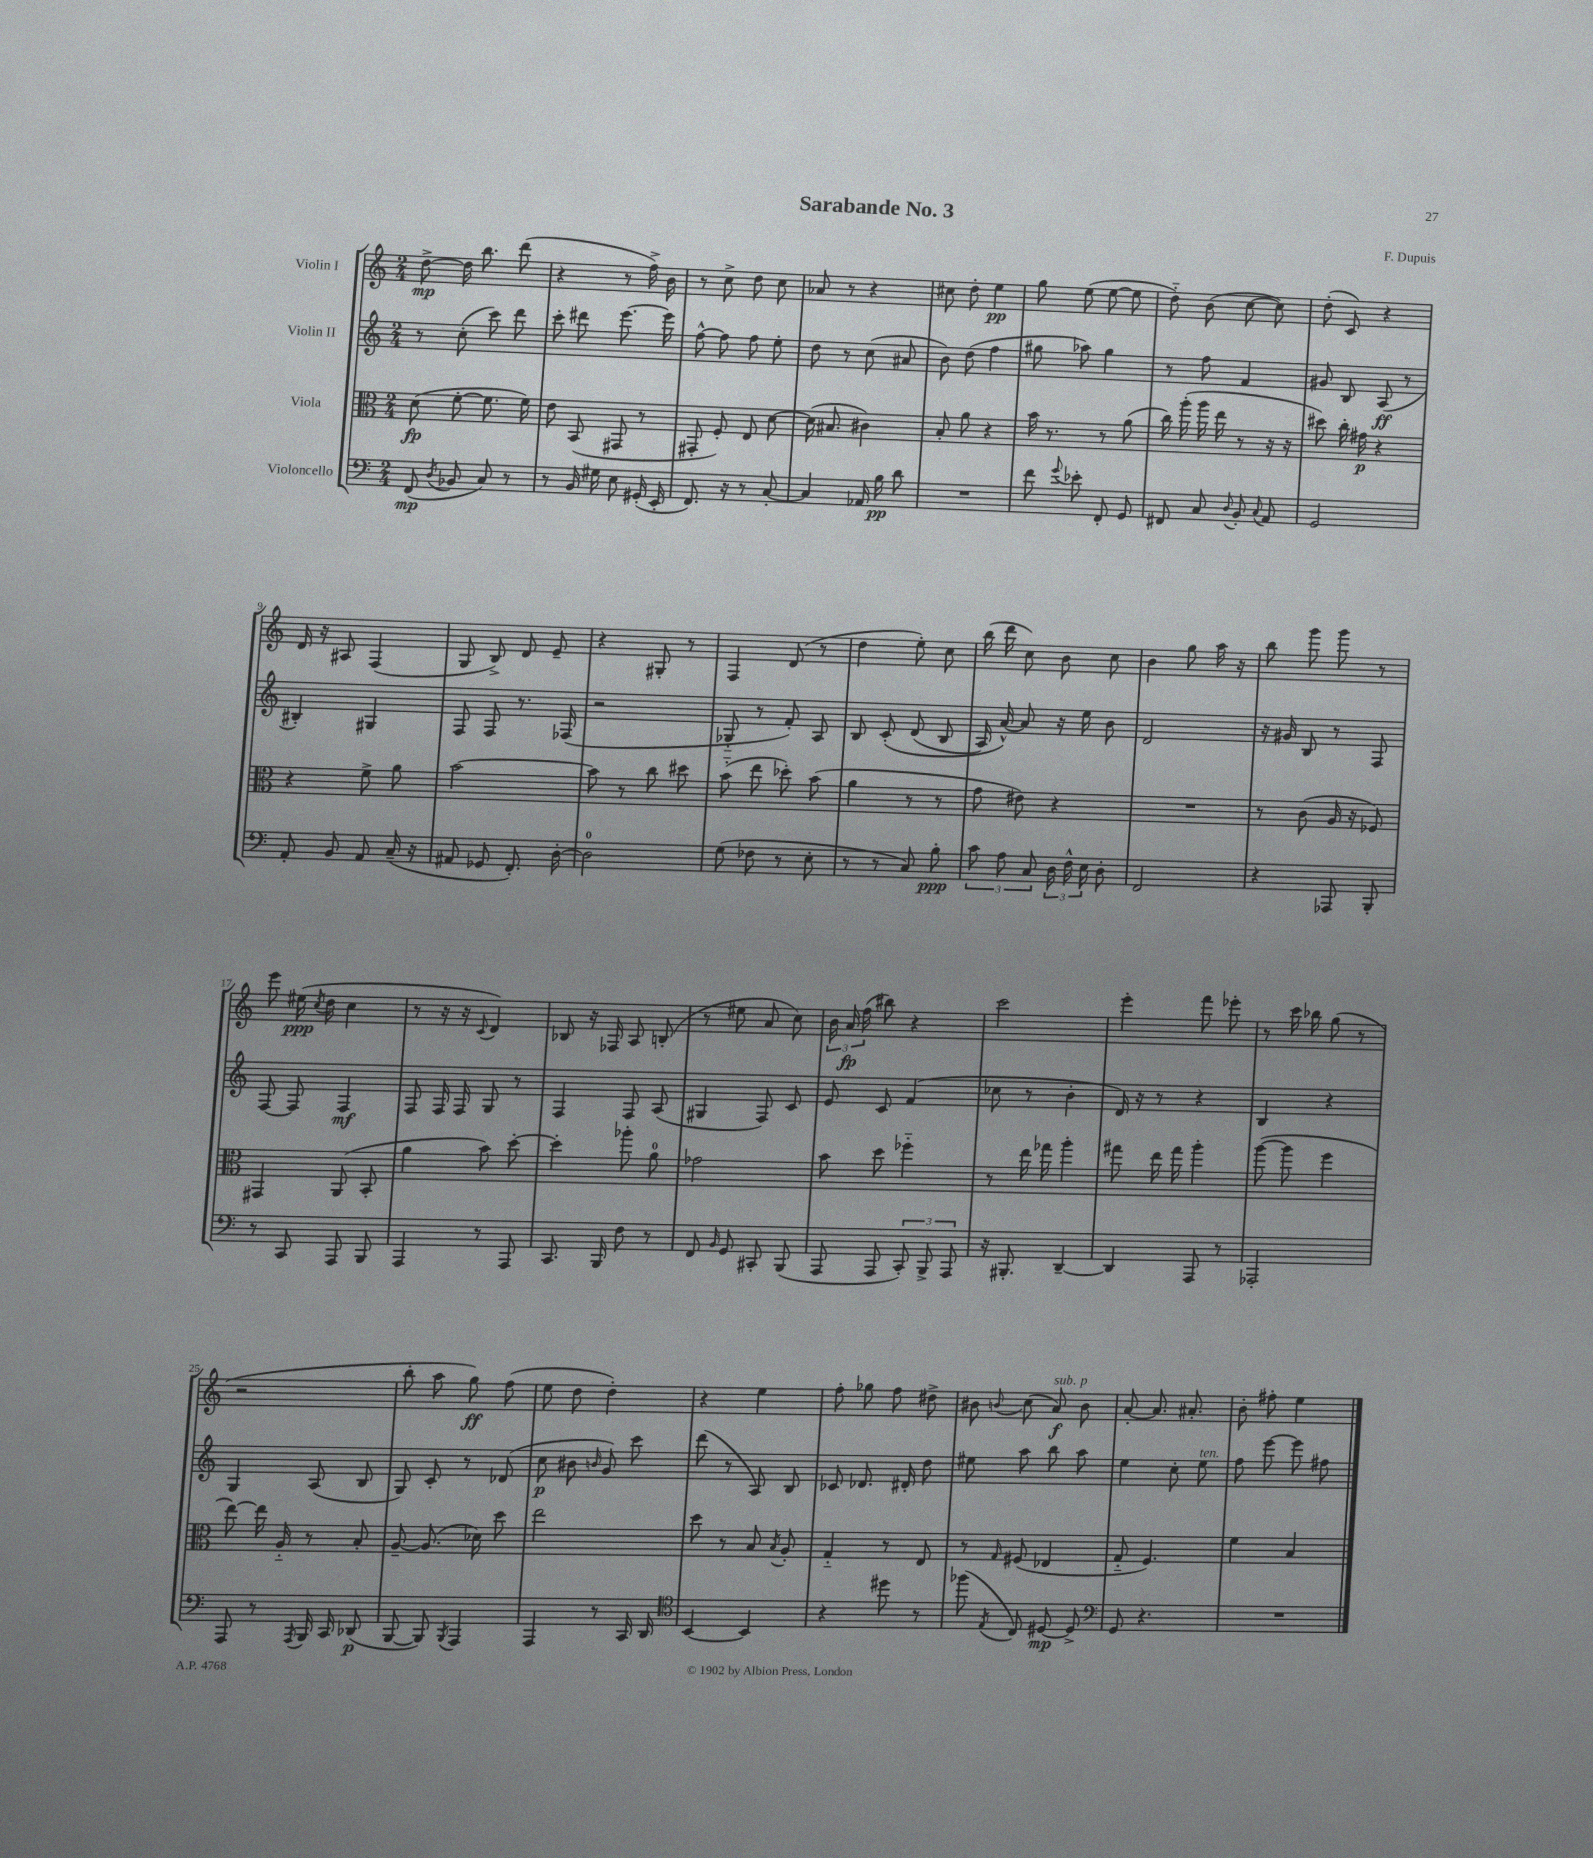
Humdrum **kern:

**kern	**kern	**kern	**kern
*staff4	*staff3	*staff2	*staff1
*clefF4	*clefC3	*clefG2	*clefG2
*k[]	*k[]	*k[]	*k[]
*M2/4	*M2/4	*M2/4	*M2/4
(8FF	(8d	8r	[8dd^
8qD	.	.	.
8BB-	[8f'	(8cc'	16dd]
.	.	.	8.bb
8C)	8.f]	8ccc)	.
8r	.	8ddd	(8ddd
.	16f)	.	.
=	=	=	=
8r	8e	8ccc'	4r
16BB	(8BB	8ddd#	.
16G#	.	.	.
8E	8GG#	[8.eee	8r
(16GG#'	8r	.	16ff^)
16EE'	.	16eee]	16b
=	=	=	=
8.FF)	8GG#'	[8ff^^	8r
.	8F')	8ff]	8cc^
16r	.	.	.
8r	8E	8ff	8dd
[8C'	[8d	8ee'	8cc
=	=	=	=
4C]	(16d]	8dd	8a-
.	8.B#	.	.
.	.	8r	8r
16AA-	4c#)	(8cc	4r
16B	.	.	.
8d	.	8a#	.
=	=	=	=
2r	8B'	8b)	8cc#
.	8a	(8dd	8dd'
.	4r	4ff	4ee
=	=	=	=
8f	16b	8gg#	8gg
.	8.r	.	.
8qqg	.	.	.
8e-'	.	8aa-)	(8ee
8FF'	8r	4gg#	[8ee
8GG	(8a	.	8ee]
=	=	=	=
8FF#	16cc)	8r	8dd'~)
.	(16aa'	.	.
8C	16aa	8ff	(8b
.	16ee	.	.
8qqD	.	.	.
8BB'	8r	4f	[8cc
8qqC	.	.	.
8AA	16r	.	8cc])
.	16r	.	.
=	=	=	=
2GG	8dd#)	8g#	(8dd'
.	16cc'	8B	8c)
.	16g#	.	.
.	4r	(8A	4r
.	.	8r	.
=	=	=	=
8AA'	4r	4B#')	16d
.	.	.	16r
8BB	.	.	8A#
8AA	8f^	4G#	(4F
(16C~	8a	.	.
16r	.	.	.
=	=	=	=
8AA#	[2b	8F	8G
8GG-	.	8F	8B^)
8.FF')	.	8.r	8d
.	.	.	8e~
[16D'	.	(16F-	.
=	=	=	=
2D]	8b]	2r	4r
.	8r	.	.
.	8cc	.	8G#'
.	8dd#	.	8r
=	=	=	=
(8G	(8b'~	8G-'~	4F
8F-	8ee	8r	.
8r	8dd-')	8f')	(8d
8E'	(8b	8A	8r
=	=	=	=
8r	4a	8B	4dd
8r	.	&(8c'	.
8C)	8r	(8d	8ee')
8B'	8r	8B	8cc
=	=	=	=
12c	8g	16A)	(16bb
.	.	[16a^^&)	16ddd
12A	.	.	.
.	8e#)	8a]	8cc)
12C	.	.	.
24D	4r	16r	8b
24F^^	.	.	.
.	.	16ee	.
24E	.	.	.
8D'	.	8b	8cc
=	=	=	=
2FF	2r	2d	4b
.	.	.	8gg
.	.	.	16aa
.	.	.	16r
=	=	=	=
4r	8r	16r	8bb
.	.	16g#	.
.	(8c	8B	8ggg
8AAA-	16A	8r	8ggg
.	16r	.	.
8BBB'	8F-)	8F	8r
=	=	=	=
8r	4GG#	[8F	8eee
8CC	.	8F]	(16ee#
.	.	.	8qcc
.	.	.	16dd
8AAA	(8AA	4F	4cc
8BBB	8BB'	.	.
=	=	=	=
4AAA	4a	8F	8r
.	.	16F	16r
.	.	16F	16r
.	.	.	8qqc
8r	8b)	8G	4d)
8AAA	[8dd'	8r	.
=	=	=	=
8.CC	4dd']	4F	8B-
.	.	.	16r
16BBB	.	.	16F-
8F	8aa-'	8F	8A
8r	8a	(8A	(8B'
=	=	=	=
8FF	2g-	4G#	8r
16qqBB	.	.	.
8GG	.	.	8ee#
8CC#'	.	8F)	8a
(8BBB	.	8c	8cc)
=	=	=	=
8AAA	8b	8e	24b
.	.	.	24a
.	.	.	(24ff
8AAA	8dd	8c	8bb#)
12CC')	4ff-'~	(4f	4r
12BBB^	.	.	.
12AAA	.	.	.
=	=	=	=
16r	8r	8cc-	2ccc
8.BBB#'	.	.	.
.	16ee	8r	.
.	16gg-	.	.
[4DD~	4aa'	4b'	.
=	=	=	=
4DD]	8gg#	16d)	4eee'
.	.	16r	.
.	16ee	8r	.
.	16gg#	.	.
8AAA	4aa'	4r	8fff
8r	.	.	8eee-'
=	=	=	=
2AAA-'	([8aa	4B	8r
.	8aa]	.	16ccc
.	.	.	16bb-
.	4ff	4r	(8gg
.	.	.	8r
=	=	=	=
8AAA	[8ee)	4G	2r
8r	16ee]	.	.
.	16A'~	.	.
8qAAA	.	.	.
16BBB	8r	(8A	.
16CC	.	.	.
(8DD-	8B'	8B	.
=	=	=	=
[8BBB	[8A~	8G)	8bb'
8BBB])	(8.A]	8c'	8aa
8qBBB	.	.	.
4AAA	.	8r	8gg)
.	16d-)	.	.
.	8dd	(8d-	(8ff
=	=	=	=
4AAA	2ee	8cc	8ee
.	.	8b#	8dd
.	.	16qqb	.
8r	.	8g)	4dd')
16CC	.	8ccc	.
16DD	.	.	.
=	=	=	=
*clefC4	*	*	*
[4BB	8dd	(8ddd	4r
.	8r	8r	.
4BB]	8B	8A)	4ee
.	8qB	.	.
.	8A'	8B	.
=	=	=	=
4r	4G'~	8c-	8ff'
.	.	8.d-	8gg-
8dd#	8r	.	8ff
.	.	16d#'	.
8r	8E	8dd	8dd#^
=	=	=	=
(8ff-	8r	8ee#	8b#
8qE	16qqG	.	8qqb
8C)	(8F#	8aa	(8cc
[8D#	4E-	8bb	8a)
8D#^]	.	8aa	8b
=	=	=	=
*clefF4	*	*	*
8GG	8G'~	4ee	[8a'
4.r	4.F)	.	8.a]
.	.	8cc'	.
.	.	.	8.a#'
.	.	8ee	.
=	=	=	=
2r	4f	8ff	8b'
.	.	[8eee	8ff#'
.	4B	8eee]	4ee
.	.	8ff#	.
==	==	==	==
*-	*-	*-	*-
